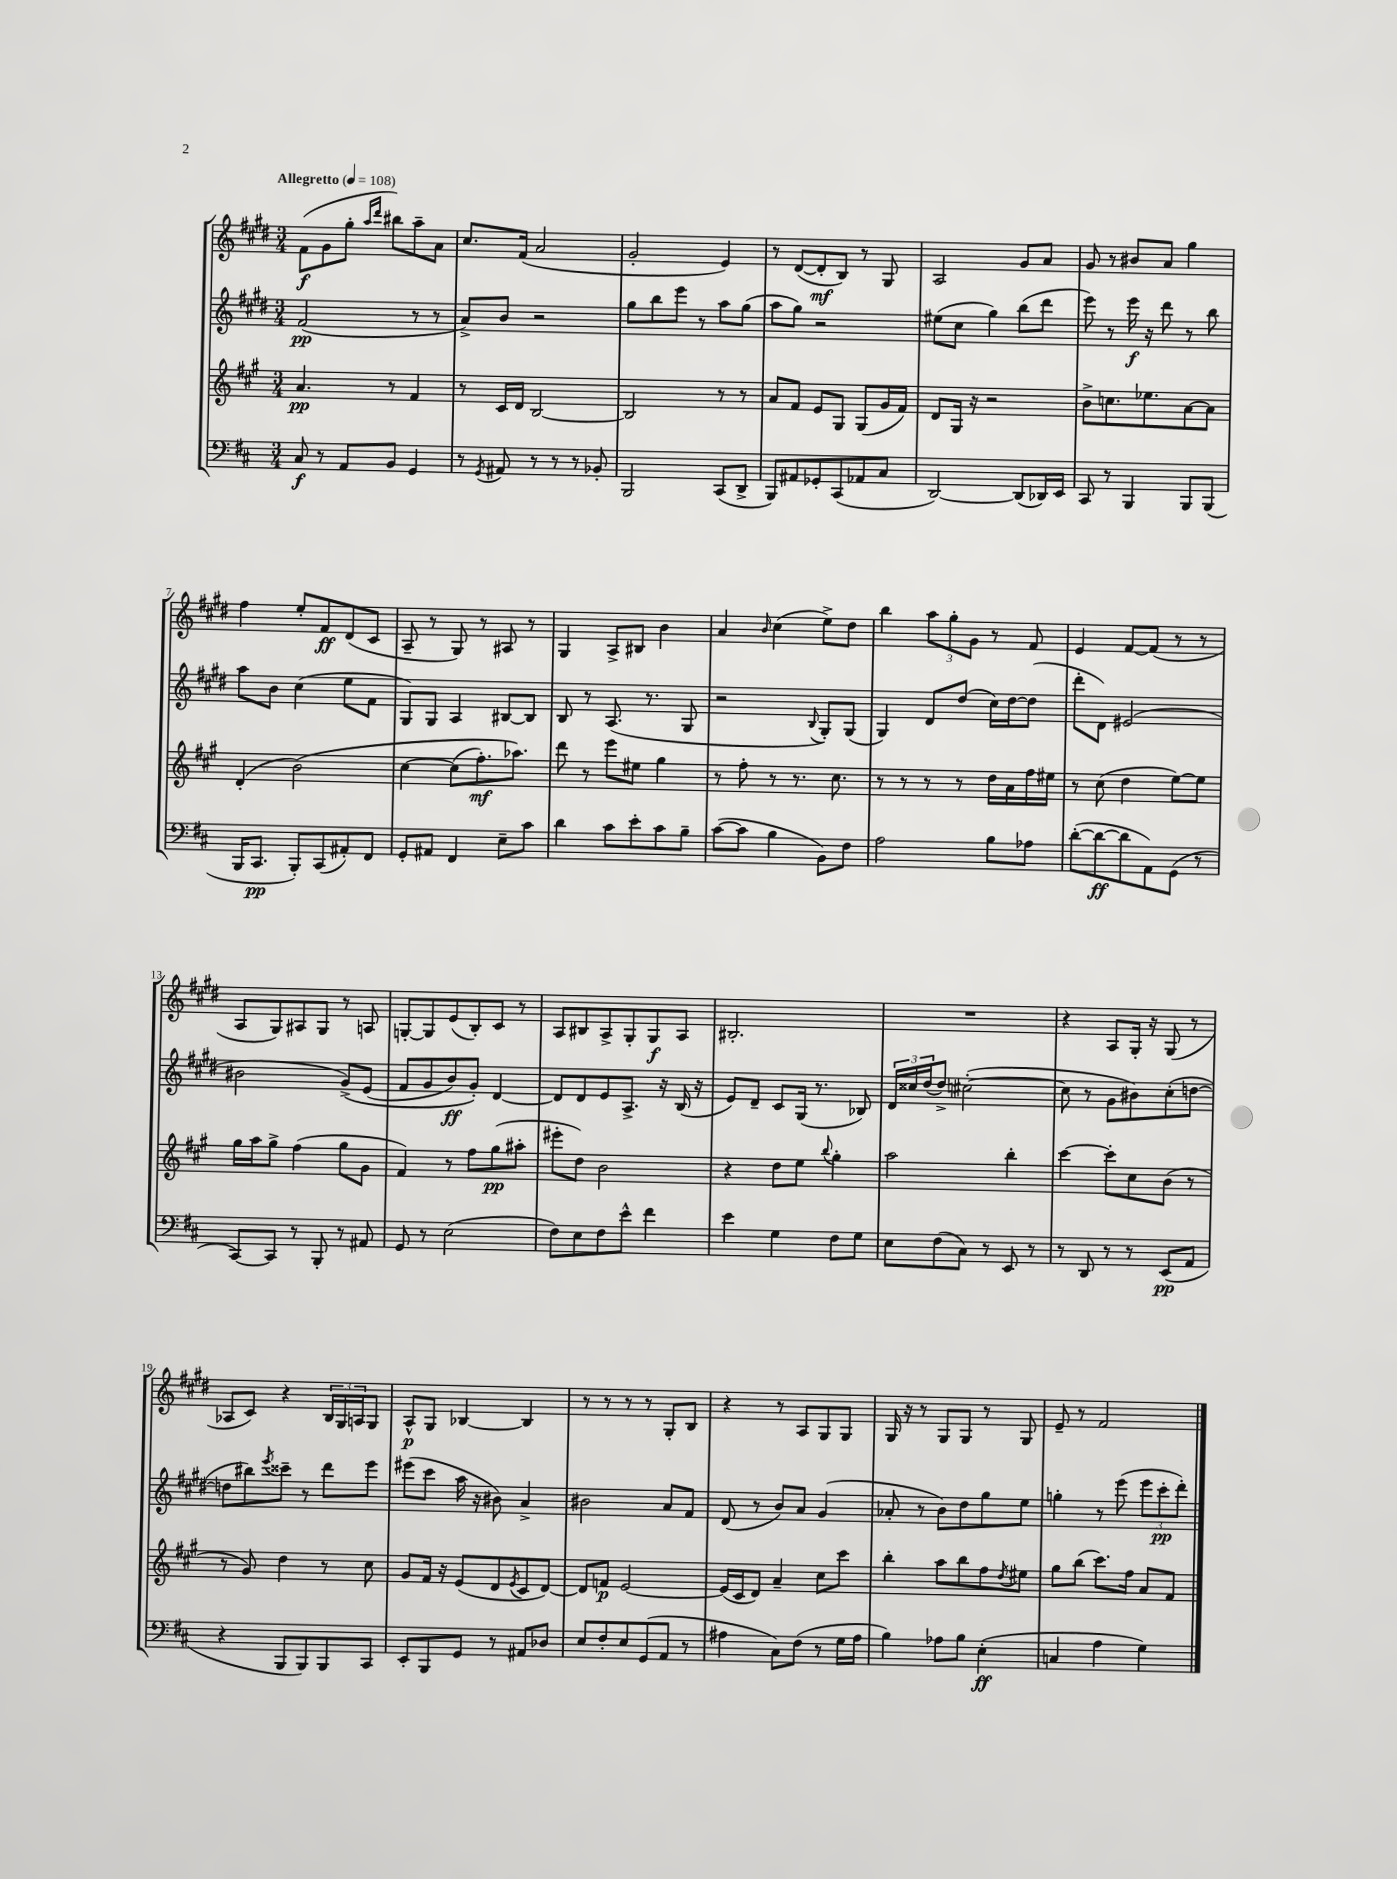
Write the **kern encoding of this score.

**kern	**kern	**kern	**kern
*staff4	*staff3	*staff2	*staff1
*clefF4	*clefG2	*clefG2	*clefG2
*k[f#c#]	*k[f#c#g#]	*k[f#c#g#d#]	*k[f#c#g#d#]
*M3/4	*M3/4	*M3/4	*M3/4
*MM108	*MM108	*MM108	*MM108
8C#	4.a	(2f#	(8f#
8r	.	.	8g#
8AA	.	.	8gg#'
.	.	.	16qqaa
.	.	.	16qqddd#
8BB	8r	.	8bb#)
4GG	4f#	8r	8aa~
.	.	8r	8a
=	=	=	=
8r	8r	8a^)	8.cc#
8qGG	.	.	.
8AA#	16c#	8b	.
.	16d	.	(16f#
8r	[2B	2r	2a
8r	.	.	.
8r	.	.	.
8BB-'	.	.	.
=	=	=	=
2BBB	2B]	8gg#	2g#'
.	.	8bb	.
.	.	8eee	.
.	.	8r	.
(8CC#	8r	8aa	4e)
8DD^	8r	(8gg#	.
=	=	=	=
8BBB)	8a	8aa	8r
8AA#	8f#	8gg#)	([8d#
8GG-'	8e	2r	8d#']
(8CC#	8G#	.	8B)
8AA-	(8G#	.	8r
8C#	16g#	.	8G#
.	16f#)	.	.
=	=	=	=
[2DD)	8d	(8ee#	2A
.	16G#	8cc#	.
.	16r	.	.
.	2r	4gg#)	.
(8DD]	.	(8bb	8g#
16DD-)	.	8ddd#	8a
16EE	.	.	.
=	=	=	=
8CC#	8b^	8eee)	8g#
8r	8.cc	8r	8r
4BBB	.	16eee	8b#
.	8.ee-	16r	.
.	.	8ddd#	8a
8BBB	[8a	8r	4gg#
(8BBB	8a]	8bb	.
=	=	=	=
16BBB	(4d'	8aa	4ff#
8.CC#	.	.	.
.	.	8b	.
8BBB')	&(2b)	(4cc#	8ee'
(8CC#	.	.	8f#
8AA#')	.	8ee	(8d#
8FF#	.	8f#	8c#
=	=	=	=
8GG'	[4cc#	8G#)	8A~
8AA#	.	8G#	8r
4FF#	(8cc#]	4A	8G#)
.	8.ff#')	.	8r
8E~	.	[8B#	8A#
.	8.aa-&)	.	.
8c#	.	8B#]	8r
=	=	=	=
4d	8ddd	8B	4G#
.	8r	8r	.
8c#	8eee	(8.A	8A^
8e'	8ee#	.	8B#
.	.	8.r	.
8c#	4gg#	.	4b
8B~	.	8G#	.
=	=	=	=
([8c#	8r	2r	4a
8c#]	8ff#'	.	.
.	.	.	16qqb
4B	8r	.	(4cc#
.	8.r	.	.
.	.	8qqB	.
8BB)	.	8G#')	8ee^)
.	8.cc#	.	.
8F#	.	(8G#	8dd#
=	=	=	=
2A	8r	4G#)	4bb
.	8r	.	.
.	8r	8d#	12aa
.	.	.	12gg#'
.	8r	(8dd#	.
.	.	.	12g#
8B	16dd	16cc#)	8r
.	16a	[16dd#	.
8A-	16ff#	(8dd#]	8f#
.	16ee#	.	.
=	=	=	=
([8d'	8r	8ddd#'	4e
8d_	(8cc#	8d#)	.
8d]	4dd	(2e#	[8f#
8AA)	.	.	(8f#]
(8GG	[8ee)	.	8r
8r	8ee]	.	8r
=	=	=	=
[8CC#)	16gg#	2b#	8A
.	16aa	.	.
8CC#]	8gg#^	.	8G#)
8r	(4ff#	.	8A#
8BBB'	.	.	8G#
8r	8gg#	&(8g#^)	8r
8AA#	8g#	(8e	8A
=	=	=	=
8GG	4f#)	8f#	[8G'
8r	.	8g#	8G]
(2E	8r	8b)	(8e
.	8ff#	8g#'&)	8B')
.	(8gg#	[4d#	8c#
.	8aa#'	.	8r
=	=	=	=
8F#)	8eee#'	8d#]	8A
8E	8dd)	8d#	8B#
8F#	2b	8e	8A^
8e^^	.	8.A^	8G#'
4f#	.	.	8G#
.	.	16r	.
.	.	(16B	8A
.	.	16r	.
=	=	=	=
4e	4r	8e)	2.B#'
.	.	8d#~	.
4G	8dd	8c#	.
.	8ee	(16G#	.
.	.	8.r	.
.	8qqbb	.	.
8F#	4gg#'	.	.
8G	.	8B-)	.
=	=	=	=
8E	2aa	24d#	2.r
.	.	24cc##	.
.	.	(24dd#	.
(8F#	.	8dd#^)	.
8C#)	.	([2cc#'	.
8r	.	.	.
8EE	4bb'	.	.
8r	.	.	.
=	=	=	=
8r	[4ccc#	8cc#]	4r
8DD	.	8r	.
8r	8ccc#']	8g#	8A
8r	8cc#	8b#)	16G#'
.	.	.	16r
(8EE	(8b	(8cc#'	(8G#
8AA	8r	[8dd	8r
=	=	=	=
4r	8r	8dd]	8A-
.	8g#)	8bb#)	8c#)
.	.	8qeee	.
8BBB	4dd	8ccc##~	4r
8BBB)	.	8r	.
8BBB	8r	8ddd#	24B
.	.	.	24G#
.	.	.	24A
8CC#	8cc#	8eee	8G#
=	=	=	=
8EE'	8g#	(8eee#	8A^^
8BBB	16f#	8ccc#	8G#
.	16r	.	.
8GG	(8e	16aa	[4B-
.	.	16r	.
8r	8d	8b#)	.
.	8qe	.	.
8AA#	8c#	4a^	4B-]
8D-	[8d)	.	.
=	=	=	=
8E	8d]	2b#	8r
8F#'	8f	.	8r
8E	[2e	.	8r
(8GG	.	.	8r
8AA	.	8a	8G#'
8r	.	8f#	8B
=	=	=	=
4A#	(16e]	(8d#	4r
.	16c#	.	.
.	8d)	8r	.
8C#)	4a~	8b)	8r
(8F#	.	8a	8A
8r	8cc#	(4g#	8G#
16G	8ccc#	.	8G#
16A#	.	.	.
=	=	=	=
4B)	4bb'	8a-'	16G#
.	.	.	16r
.	.	8r	8r
8A-	8aa	8b)	8G#
8B	8bb	8dd#	8G#
(4E'	8ff#	8gg#	8r
.	8qdd	.	.
.	8ee#	8ee	8G#
=	=	=	=
4C	8gg#	4gg'	8e~
.	(8bb	.	8r
4A	8.ccc#)	8r	2f#
.	.	(8eee	.
.	16ff#	.	.
4G)	8a	12eee	.
.	.	12ccc#'	.
.	8f#	.	.
.	.	12ddd#')	.
==	==	==	==
*-	*-	*-	*-
